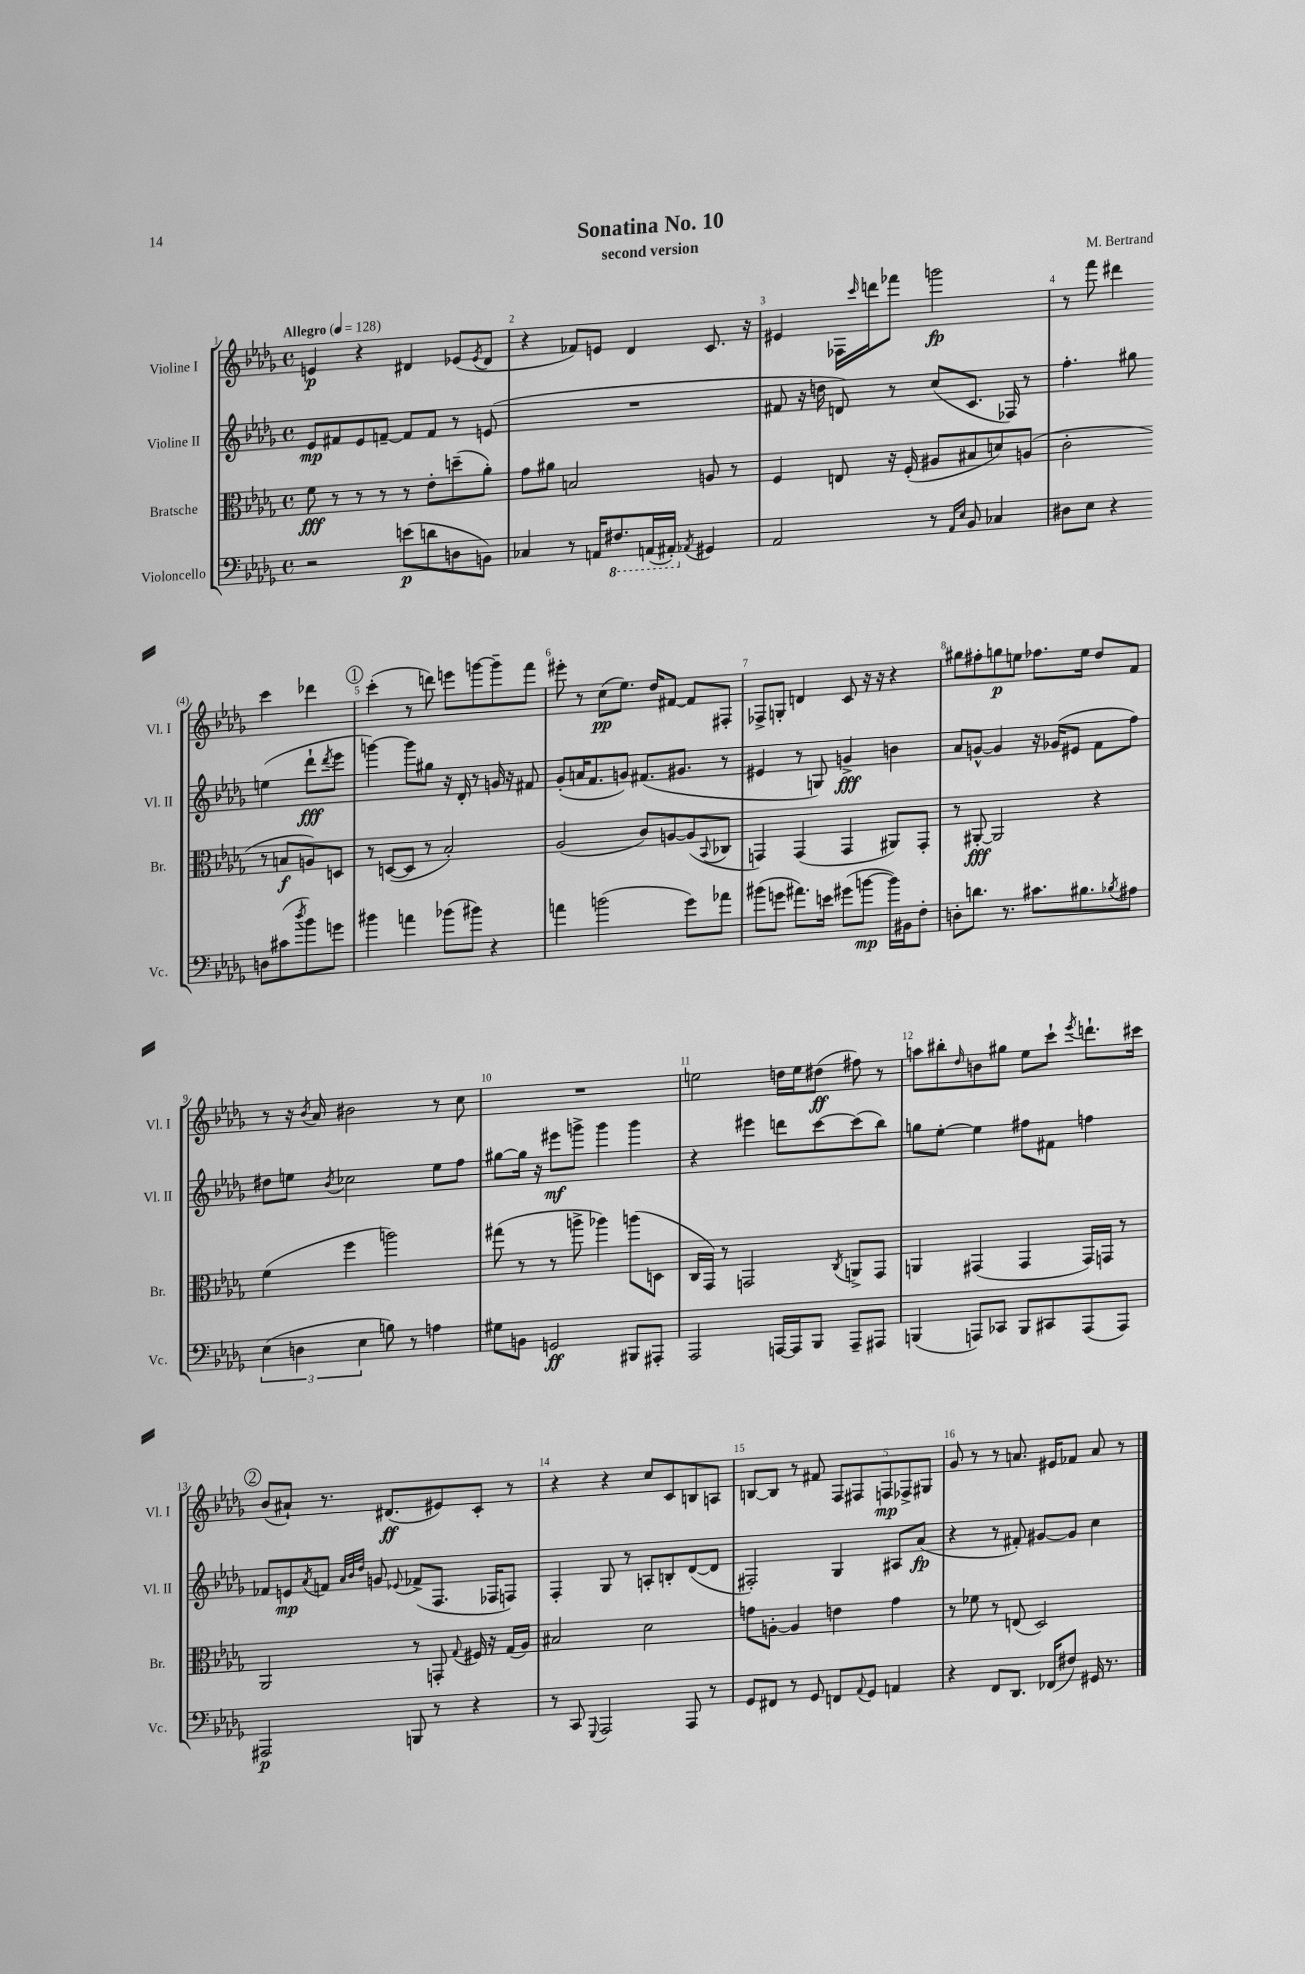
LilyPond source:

\header { title = "Sonatina No. 10" composer = "M. Bertrand" subtitle = "second version" }
<<
\new StaffGroup <<
\new Staff = "s0" \with { instrumentName = "Violine I" shortInstrumentName = "Vl. I" } {
    \clef treble \key des \major \defaultTimeSignature \time 4/4 \tempo "Allegro" 4 = 128
    e'4\p r4 dis'4 ees'8( \acciaccatura { ees'8 } dis'8 |
    r4 fes'8) e'8 des'4 c'8. r16 |
    eis'4 fes16 \grace { c'''16 } d'''16 fes'''8 g'''2\fp |
    r8 f'''8 dis'''4 c'''4 des'''4 |
    \mark \markup { \circle "1" } c'''4-.( r8 d'''8) e'''8 g'''8~ g'''8-- f'''8 |
    eis'''8-. r8 c''8\pp( ees''8.) des''16 fis'8~ fis'8 fis8-. |
    fes8-> g8-. d'4 c'8 r16 r16 r4 |
    gis''8 fis''8-. g''8\p e''8 fes''8. e''16 des''8 f'8 |
    r8 r16 \acciaccatura { bes'8 } aes'16 bis'2 r8 c''8 |
    R1 |
    e''2 d''16 e''16 dis''8\ff( fis''8) r8 |
    a''8 bis''8-. \grace { des''16 } b'8 gis''8 ees''8 c'''8-! \acciaccatura { ees'''8 } d'''8.-! cis'''16 |
    \mark \markup { \circle "2" } bes'8( ais'8-!) r8. dis'8.\ff( eis'8) c'8-. r8 |
    r4 r4 c''8 c'8 b8 a8 |
    b8~ b8 r8 fis'8 \tuplet 5/4 { f8 fis8 f8\mp fes8-> gis8 } |
    ges'8 r8 r8 a'8. eis'16 fes'8 a'8 r8 \bar "|." |
}
\new Staff = "s1" \with { instrumentName = "Violine II" shortInstrumentName = "Vl. II" } {
    \clef treble \key des \major \defaultTimeSignature \time 4/4
    ees'8\mp fis'8 ees'8 f'8~-- f'8 f'8 r8 e'8( |
    R1 |
    fis'8 r16 d''16 d'8) r8 c''8( c'8. fes16) r8 |
    f''4.-. gis''8 e''4( des'''8-!\fff \acciaccatura { des'''8 } ees'''8 |
    \mark \markup { \circle "1" } g'''4~) g'''8 gis''8 r16 des'16-. r8 g'16 r16 fis'8 |
    ges'8-.( a'16 f'8. g'8) fis'8.( gis'8. r8 |
    eis'4 r8 g8) g'4->\fff b'4 |
    aes'8 g'8~-^ g'4 r16 ges'16( eis'8 f'8 f''8) |
    dis''8 e''8 \acciaccatura { bes'8 } ces''2 e''8 f''8 |
    gis''8~ gis''16 r16 eis'''8\mf g'''8-> g'''4 g'''4 |
    r4 eis'''4 d'''8 c'''8~ c'''8( bes''8) |
    g''8 ees''8~-. ees''4 fis''8 fis'8 f''4 |
    \mark \markup { \circle "2" } fes'8 e'8\mp \acciaccatura { aes'8 } f'8 \grace { aes'32 bes'32 des''32 } g'8 \appoggiatura { ees'8 } fes'8->( f8. fes16 f8) |
    f4-. ges8 r8 a8-. b8-. des'8~( des'8 |
    fis2-.) ges4 ais8 aes'8\fp( |
    r4 r8 fis'8-.) gis'8~ gis'8 c''4 \bar "|." |
}
\new Staff = "s2" \with { instrumentName = "Bratsche" shortInstrumentName = "Br." } {
    \clef alto \key des \major \defaultTimeSignature \time 4/4
    f'8\fff r8 r8 r8 r8 ees'8-. d''8--( aes'8-.) |
    ges'8 ais'8 b2 a8 r8 |
    f4 e8 r16 f16-.( ais8 bis8 d'8) a8( |
    c'2-. r8 b8\f a8) d8 |
    \mark \markup { \circle "1" } r8 d8~( d8 r8 bes2-.) |
    aes2( c'8) a8~ a8( \appoggiatura { bes,8 } ces8 |
    g,4) g,4( g,4 ais,8) g,8-. |
    r8 ais,8~-.\fff ais,2 r4 |
    f'4( f''4 a''2) |
    gis''8( r8 r8 a''8-> aes''4) a''8( d8 |
    c16 ges,16) r8 g,2 \acciaccatura { c8 } a,8-> g,8 |
    a,4 gis,4( gis,4 gis,16) g,16 r8 |
    \mark \markup { \circle "2" } aes,2 r8 g,8-. \appoggiatura { ges8 } fis16 r16 ges16( aes16) |
    bis2 des'2 |
    g'8 a8~-. a4 e'4 g'4 |
    r8 fes'8 r8 e8( des2) \bar "|." |
}
\new Staff = "s3" \with { instrumentName = "Violoncello" shortInstrumentName = "Vc." } {
    \clef bass \key des \major \defaultTimeSignature \time 4/4
    r2 e'8\p( d'8 d8 b,8) |
    ces4 r8 a,16 \ottava #-1 fis,8. a,,16( ais,,16-.) \ottava #0 \acciaccatura { aes,8 } gis,4 |
    aes,2 r8 \grace { aes,16 ees16 } bes,8 ces4 |
    dis8 ees8 r4 d8 cis'8( \acciaccatura { des''8 } bes'8) g'8 |
    \mark \markup { \circle "1" } bis'4 a'4 bes'8( bis'8) r4 |
    a'4 b'2( ges'8) aes'8 |
    bis'8( g'8 ais'8.) e'16 gis'8( b'8~\mp b'16) bis,16 f8-. |
    d8-. d'8. r8. cis'8. bis8. \acciaccatura { bes8 } ais8 |
    \tuplet 3/2 { ees4( d4 ees4 } b8) r8 a4 |
    gis8 b,8 g,2\ff bis,,8 ais,,8-. |
    aes,,2 a,,16~ a,,16 bes,,8 a,,8-- ais,,8 |
    b,,4( a,,8) ces,8 b,,8 cis,8 a,,8( a,,8) |
    \mark \markup { \circle "2" } ais,,2\p b,,8 r8 r4 |
    r8 c,8 \appoggiatura { ges,,8 } aes,,2 aes,,8 r8 |
    ges,8 fis,8 r8 ges,8 f,8 \appoggiatura { aes,8 } ges,8 a,4 |
    r4 f,8 des,8. fes,16( fis8) gis,16 r8. \bar "|." |
}
>>
>>
\layout { \context { \Score \override BarNumber.break-visibility = ##(#f #t #t) barNumberVisibility = #all-bar-numbers-visible } }
